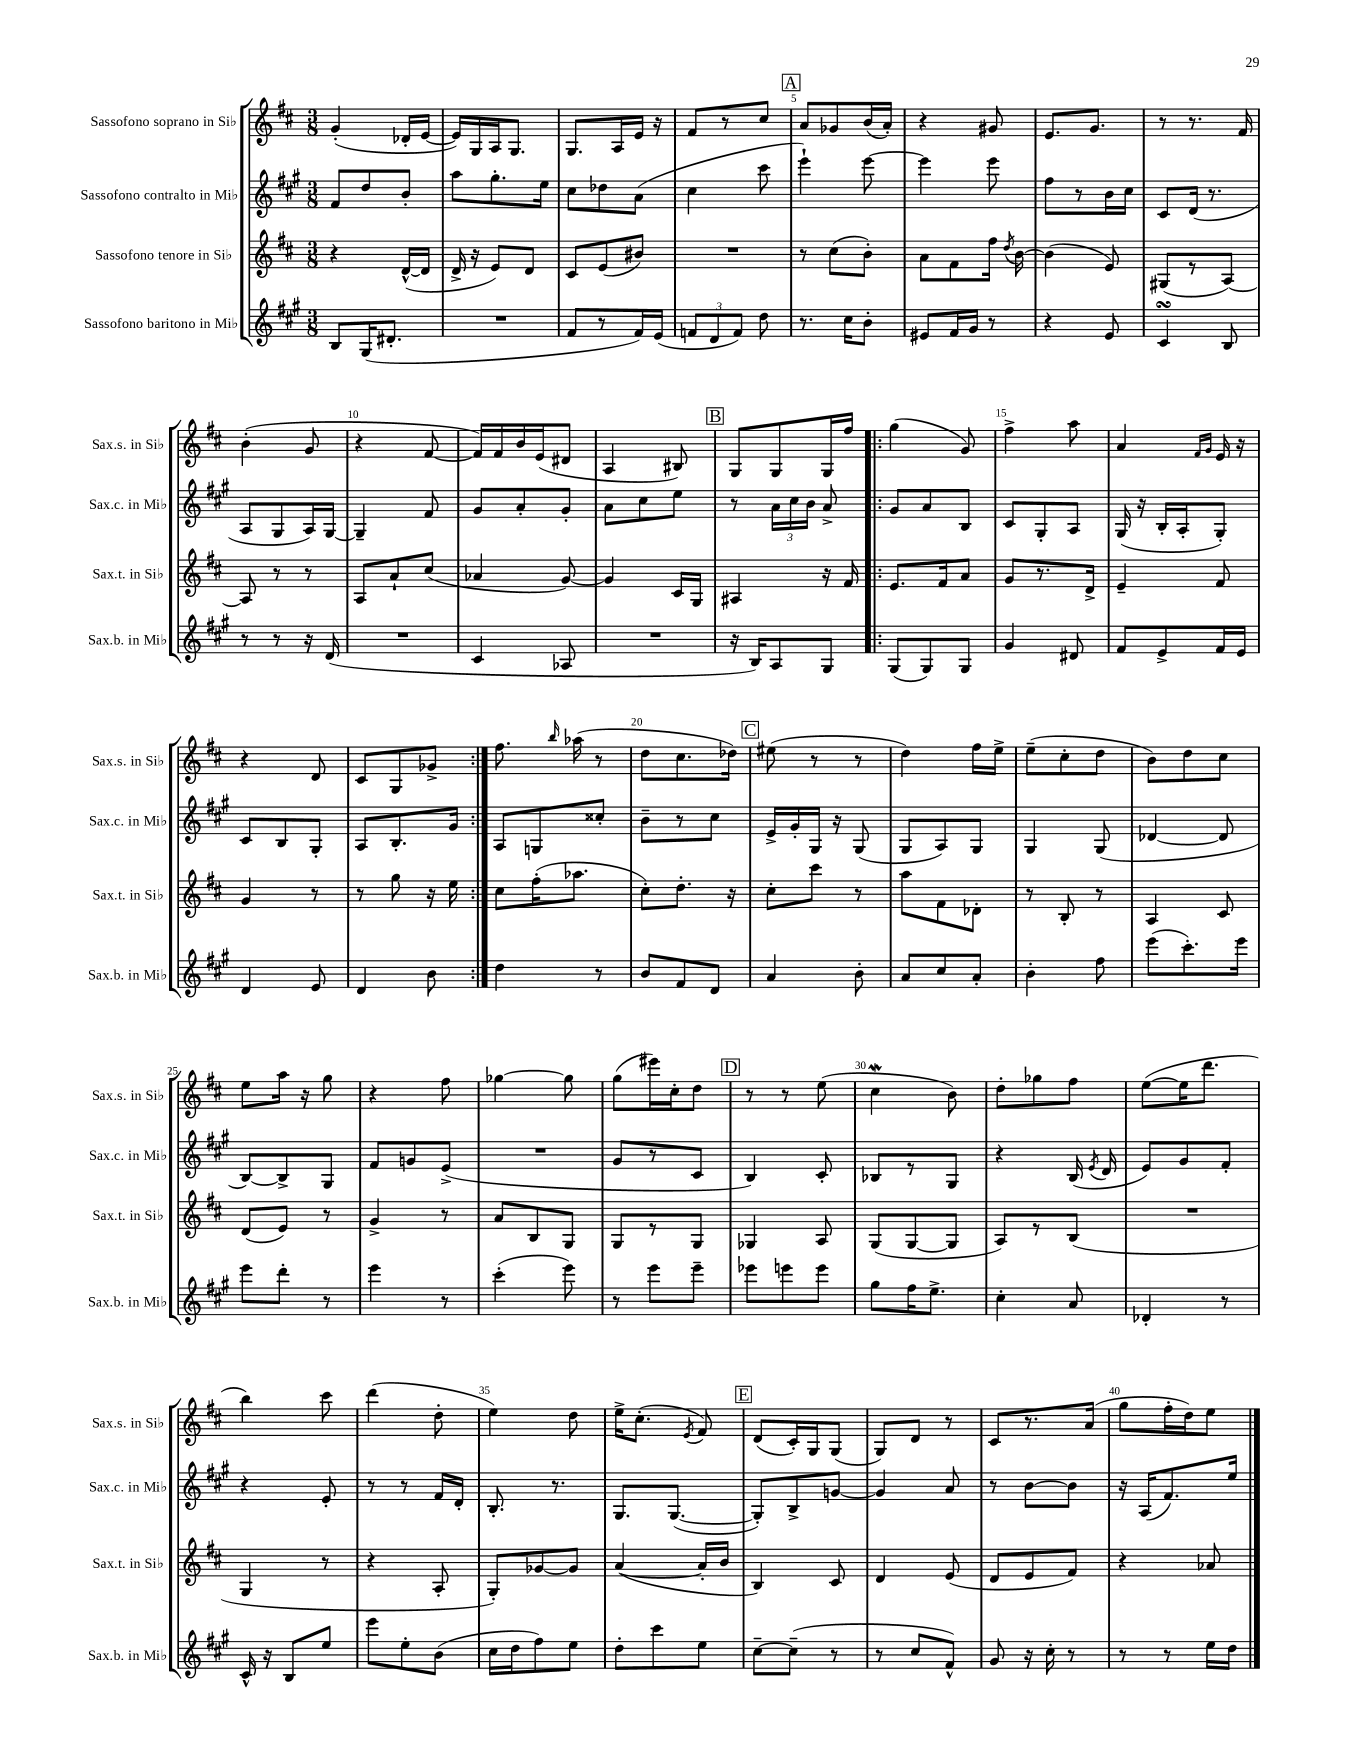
<<
\new StaffGroup <<
\new Staff = "s0" \with { instrumentName = "Sassofono soprano in Sib" shortInstrumentName = "Sax.s. in Sib" } {
    \clef treble \key d \major \numericTimeSignature \time 3/8
    \autoBeamOff g'4-.( des'16[-. e'16]~ |
    e'16[) g16 a16 g8.] |
    g8.[ a16 e'16] r16 |
    fis'8[ r8 cis''8] |
    \mark \markup { \box "A" } a'8[ ges'8 b'16( a'16]-.) |
    r4 gis'8 |
    e'8.[ g'8.] |
    r8 r8. fis'16 |
    b'4-.( g'8 |
    r4 fis'8~ |
    fis'16[) fis'16 b'16 e'16( dis'8] |
    a4 bis8) |
    \mark \markup { \box "B" } g8[ g8 g16 fis''16] |
    \repeat volta 2 { g''4( g'8) |
    fis''4-> a''8 |
    a'4 \grace { fis'16[ g'16] } e'16 r16 |
    r4 d'8 |
    cis'8[ g8 ges'8]-> | }
    fis''8. \grace { b''16 } aes''16( r8 |
    d''8[ cis''8. des''16]) |
    \mark \markup { \box "C" } eis''8( r8 r8 |
    d''4) fis''16[ e''16]-> |
    e''8[--( cis''8-. d''8] |
    b'8[) d''8 cis''8] |
    e''8[ a''16] r16 g''8 |
    r4 fis''8 |
    ges''4~ ges''8 |
    g''8[( eis'''16) cis''16-. d''8] |
    \mark \markup { \box "D" } r8 r8 e''8( |
    cis''4\mordent b'8) |
    d''8[-. ges''8 fis''8] |
    e''8[~( e''16 d'''8.] |
    b''4) cis'''8 |
    d'''4( d''8-. |
    e''4) d''8 |
    e''16[-> cis''8.]-.( \acciaccatura { e'8 } fis'8) |
    \mark \markup { \box "E" } d'8[( cis'16-.) g16 g8]( |
    g8[) d'8] r8 |
    cis'8[ r8. a'16]( |
    g''8[ fis''16-. d''16) e''8] \bar "|." |
}
\new Staff = "s1" \with { instrumentName = "Sassofono contralto in Mib" shortInstrumentName = "Sax.c. in Mib" } {
    \clef treble \key a \major \numericTimeSignature \time 3/8
    \autoBeamOff fis'8[ d''8 b'8]-. |
    a''8[ gis''8.-. e''16] |
    cis''8[ des''8 a'8]( |
    cis''4 cis'''8 |
    \mark \markup { \box "A" } e'''4-!) e'''8~ |
    e'''4 e'''8 |
    fis''8[ r8 b'16 cis''16] |
    cis'8[ d'16]( r8. |
    a8[ gis8 a16) gis16]~ |
    gis4-- fis'8 |
    gis'8[ a'8-. gis'8]-. |
    a'8[ cis''8 e''8] |
    \mark \markup { \box "B" } r8 \tuplet 3/2 { a'16[ cis''16 b'16] } a'8-> |
    \repeat volta 2 { gis'8[ a'8 b8] |
    cis'8[ gis8-. a8] |
    gis16( r16 b16[-. a16-. gis8]-.) |
    cis'8[ b8 gis8]-. |
    a8[ b8.-. gis'16] | }
    a8[ g8 cisis''8]-. |
    b'8[-- r8 cis''8] |
    \mark \markup { \box "C" } e'16[-> gis'16-. gis16] r16 gis8( |
    gis8[ a8) gis8] |
    gis4 gis8( |
    des'4~ des'8 |
    b8[~) b8-> gis8] |
    fis'8[ g'8 e'8]->( |
    R4. |
    gis'8[ r8 cis'8] |
    \mark \markup { \box "D" } b4) cis'8-. |
    bes8[ r8 gis8] |
    r4 b16( \acciaccatura { e'8 } d'16 |
    e'8[) gis'8 fis'8]-. |
    r4 e'8-. |
    r8 r8 fis'16[ d'16]-. |
    b8.-. r8. |
    gis8.[ gis8.]~( |
    \mark \markup { \box "E" } gis8[-.) b8-> g'8]~ |
    g'4 a'8 |
    r8 b'8[~ b'8] |
    r16 a16[( fis'8.) e''16] \bar "|." |
}
\new Staff = "s2" \with { instrumentName = "Sassofono tenore in Sib" shortInstrumentName = "Sax.t. in Sib" } {
    \clef treble \key d \major \numericTimeSignature \time 3/8
    \autoBeamOff r4 d'16[~-^( d'16] |
    d'16-> r16 e'8[) d'8] |
    cis'8[ e'8( bis'8]) |
    R4. |
    \mark \markup { \box "A" } r8 cis''8[( b'8]-.) |
    a'8[ fis'8 fis''16] \acciaccatura { d''8 } b'16~ |
    b'4( e'8) |
    gis8[( r8 a8]~) |
    a8 r8 r8 |
    a8[ a'8-! cis''8]( |
    aes'4 g'8~) |
    g'4 cis'16[ g16] |
    \mark \markup { \box "B" } ais4 r16 fis'16 |
    \repeat volta 2 { e'8.[ fis'16 a'8] |
    g'8[ r8. d'16]-> |
    e'4-- fis'8 |
    g'4 r8 |
    r8 g''8 r16 e''16 | }
    cis''8[ fis''16-.( aes''8.] |
    cis''8[-.) d''8.]-. r16 |
    \mark \markup { \box "C" } cis''8[-. cis'''8] r8 |
    a''8[ fis'8 des'8]-. |
    r8 b8-. r8 |
    a4 cis'8 |
    d'8[( e'8]) r8 |
    g'4-> r8 |
    a'8[ b8 g8] |
    g8[ r8 g8] |
    \mark \markup { \box "D" } ges4 a8 |
    g8[( g8~ g8] |
    a8[) r8 b8]( |
    R4. |
    g4 r8 |
    r4 a8-. |
    g8[-.) ges'8~ ges'8] |
    a'4~( a'16[-. b'16] |
    \mark \markup { \box "E" } b4) cis'8 |
    d'4 e'8( |
    d'8[ e'8 fis'8]) |
    r4 aes'8 \bar "|." |
}
\new Staff = "s3" \with { instrumentName = "Sassofono baritono in Mib" shortInstrumentName = "Sax.b. in Mib" } {
    \clef treble \key a \major \numericTimeSignature \time 3/8
    \autoBeamOff b8[ gis16( dis'8.]-. |
    R4. |
    fis'8[ r8 fis'16) e'16]( |
    \tuplet 3/2 { f'8[ d'8 f'8]) } d''8 |
    \mark \markup { \box "A" } r8. cis''16[ b'8]-. |
    eis'8[ fis'16 gis'16] r8 |
    r4 e'8 |
    cis'4\turn b8 |
    r8 r8 r16 d'16( |
    R4. |
    cis'4 aes8 |
    R4. |
    \mark \markup { \box "B" } r16 b16[) a8 gis8] |
    \repeat volta 2 { gis8[( gis8) gis8] |
    gis'4 dis'8 |
    fis'8[ e'8-> fis'16 e'16] |
    d'4 e'8 |
    d'4 b'8 | }
    d''4 r8 |
    b'8[ fis'8 d'8] |
    \mark \markup { \box "C" } a'4 b'8-. |
    a'8[ cis''8 a'8]-. |
    b'4-. fis''8 |
    e'''8[( cis'''8.-.) e'''16] |
    e'''8[ d'''8]-. r8 |
    e'''4 r8 |
    cis'''4-.( e'''8) |
    r8 e'''8[ e'''8]-- |
    \mark \markup { \box "D" } ees'''8[ e'''8 e'''8] |
    gis''8[ fis''16 e''8.]-> |
    cis''4-. a'8 |
    des'4-. r8 |
    cis'16-^ r16 b8[ e''8] |
    e'''8[ e''8-. b'8]( |
    cis''16[ d''16 fis''8) e''8] |
    d''8[-. cis'''8 e''8] |
    \mark \markup { \box "E" } cis''8[~-- cis''8]--( r8 |
    r8 cis''8[ fis'8]-^) |
    gis'8 r16 cis''16-. r8 |
    r8 r8 e''16[ d''16] \bar "|." |
}
>>
>>
\layout { \context { \Score \override BarNumber.break-visibility = ##(#f #t #t) barNumberVisibility = #(every-nth-bar-number-visible 5) } }
